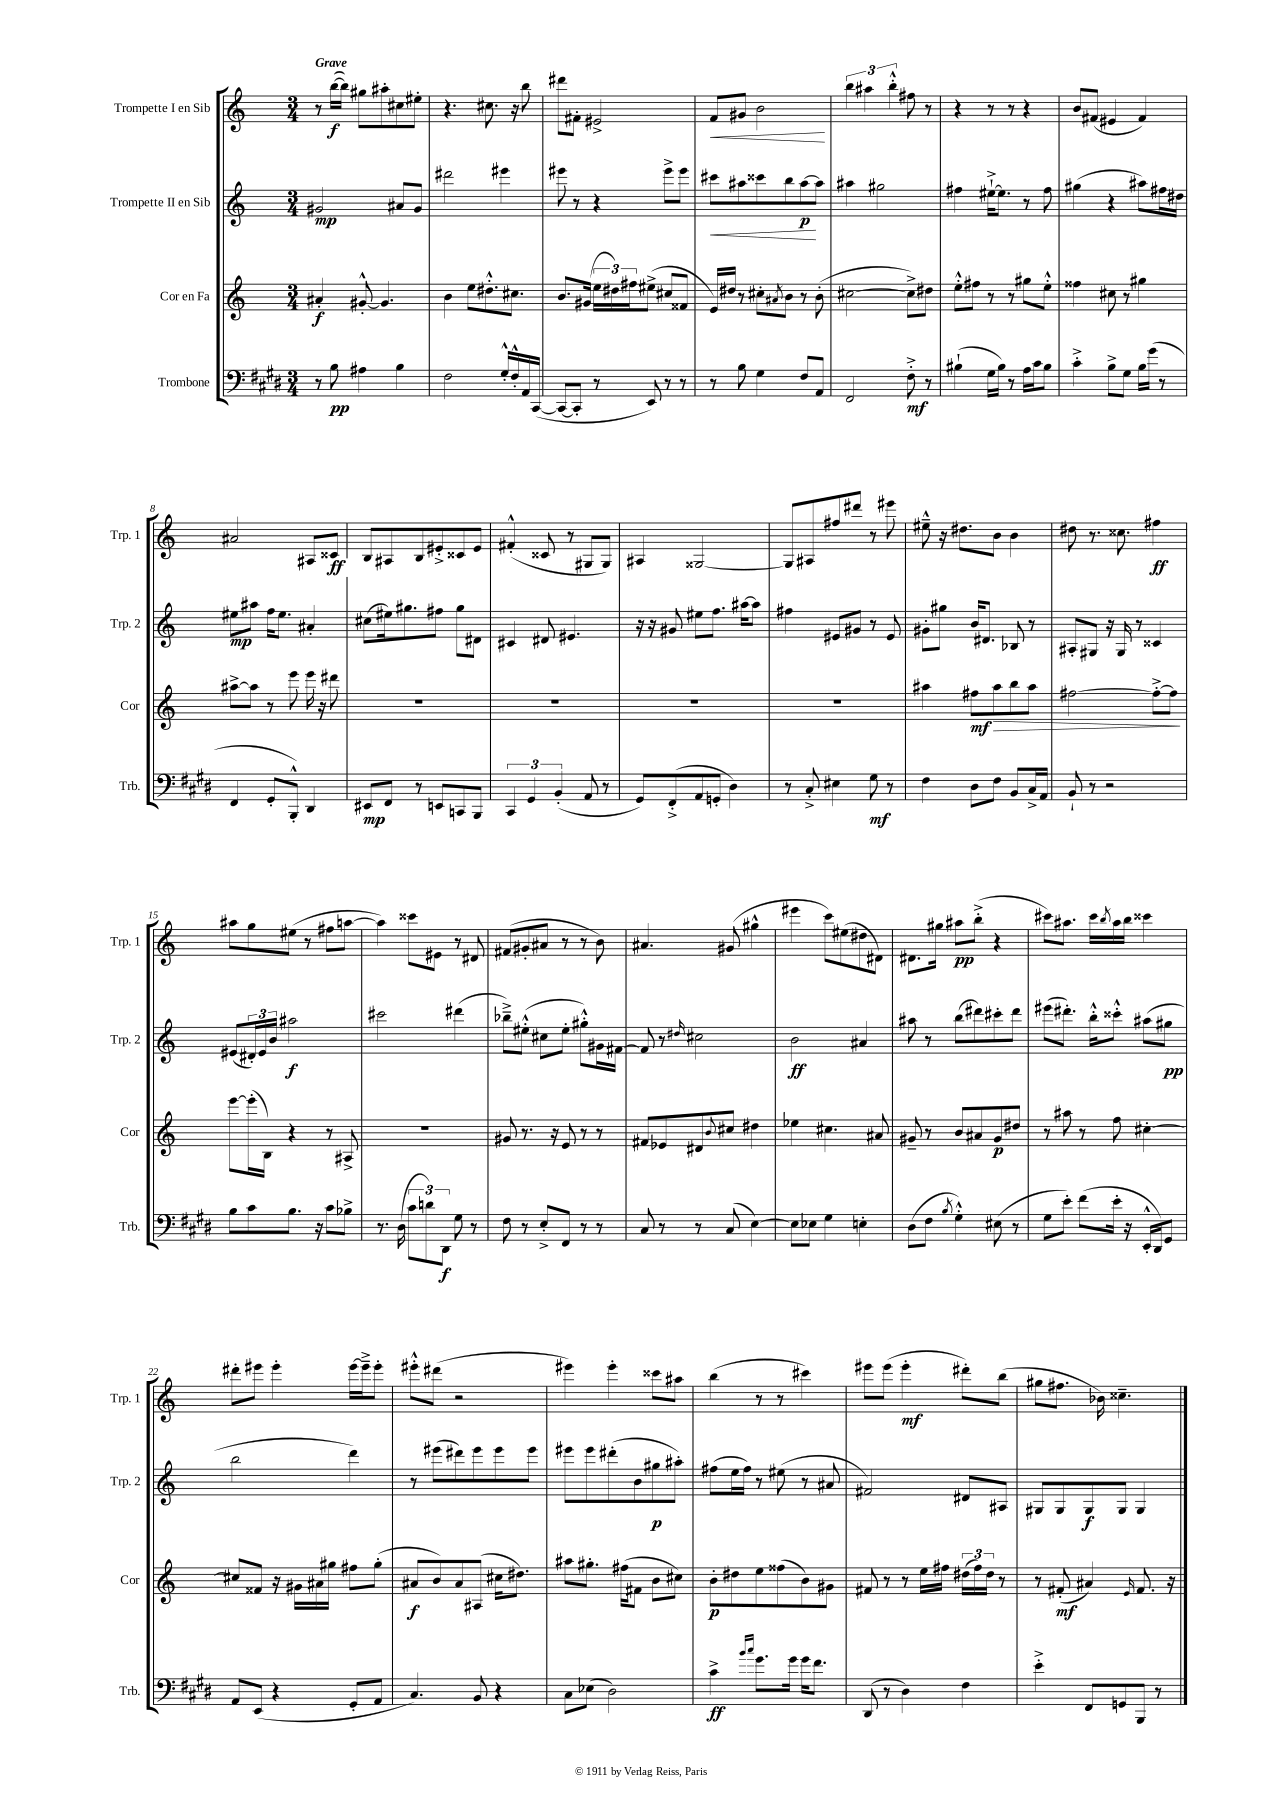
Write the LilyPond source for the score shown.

<<
\new StaffGroup <<
\new Staff = "s0" \with { instrumentName = "Trompette I en Sib" shortInstrumentName = "Trp. 1" } {
    \clef treble \key c \major \numericTimeSignature \time 3/4 \tempo "Grave"
    r8 b''16~\f( b''16) gis''8 ais''8-. cis''8 eis''8-. |
    r4. cis''8. r16 b''8 |
    dis'''8 fis'8-. eis'2-> |
    f'8\< gis'8 b'2\! |
    \tuplet 3/2 { b''4 ais''4 b''4-.-^ } fis''8 r8 |
    r4 r8 r8 r4 |
    b'8 fis'8( eis'4 fis'4) |
    ais'2 ais8 cisis'8\ff |
    b8 ais8 b8 eis'8-.-> cisis'8 eis'8 |
    fis'4-.-^( cisis'8 r8 gis8 gis8) |
    ais4 gisis2~ |
    gisis8 ais8 fis''8 dis'''8 r8 eis'''8 |
    eis''8---^ r16 dis''8. b'8 b'4 |
    dis''8 r8. cisis''8. fis''4\ff |
    ais''8 g''8 eis''8( r8 fis''8 a''8~ |
    a''4) cisis'''8 eis'8 r8 dis'8 |
    fis'8( gis'8-. ais'8 r8 r8 b'8) |
    ais'4. gis'8( gis''4-^ |
    eis'''4 c'''8) eis''8( dis''8 dis'8) |
    dis'8. gis''16 ais''8\pp b''8-.->( r4 |
    cis'''8) ais''8. cis'''16 \acciaccatura { b''8 } ais''16 b''16 cisis'''4 |
    dis'''8-. eis'''8 eis'''4-. eis'''16~ eis'''16---> eis'''8-. |
    eis'''8-.-^ dis'''8( r2 |
    eis'''4) eis'''4-. cisis'''8 ais''8 |
    b''4( r8 r8 cis'''4) |
    eis'''8 eis'''8( eis'''4-.\mf dis'''8-.) b''8( |
    gis''8 fis''8. bes'16) cisis''4.-- \bar "|." |
}
\new Staff = "s1" \with { instrumentName = "Trompette II en Sib" shortInstrumentName = "Trp. 2" } {
    \clef treble \key c \major \numericTimeSignature \time 3/4
    gis'2\mp ais'8 gis'8 |
    dis'''2 eis'''4 |
    eis'''8 r8 r4 eis'''8-> eis'''8 |
    cis'''8\< ais''8 cisis'''8 b''8 ais''8~\p\! ais''8 |
    ais''4 gis''2 |
    fis''4 eis''16~-!-> eis''8. r8 fis''8 |
    gis''4( r4 ais''8) fis''16 dis''16 |
    eis''8\mp ais''8 f''16 eis''8. ais'4-. |
    cis''8( eis''16) gis''8. fis''8 gis''8 dis'8 |
    cis'4 dis'8 eis'4. |
    r16 r16 gis'8 eis''8 f''8. ais''16~ ais''8 |
    fis''4 eis'8 gis'8 r8 eis'8 |
    gis'8-. gis''8 b'16 dis'8. bes8 r8 |
    ais8-. gis8 r16 gis16 r8 cisis'4 |
    eis'8( \tuplet 3/2 { dis'16-.) eis'16 b'16 } ais''2\f |
    cis'''2 dis'''4( |
    bes''8--->) eis''8-.-^( cis''8 eis''8-. gis''8-.-^) gis'16 fis'16~ |
    fis'8 r8 \grace { dis''16 } cis''2 |
    b'2\ff ais'4 |
    ais''8 r8 b''8( dis'''8) cis'''8-. dis'''8 |
    eis'''8( dis'''8.-.) b''16-.-^ cisis'''8-.-^ ais''8( gis''8\pp |
    b''2 d'''4) |
    r8 eis'''8( dis'''8) eis'''8 eis'''8 eis'''8 |
    eis'''8 eis'''8 dis'''8-.( b'8 gis''8\p ais''8-.) |
    fis''8( e''16 fis''16) r8 eis''8( r8 ais'8 |
    fis'2) dis'8 ais8 |
    gis8 gis8 gis8\f gis8 gis4 \bar "|." |
}
\new Staff = "s2" \with { instrumentName = "Cor en Fa" shortInstrumentName = "Cor" } {
    \clef treble \key c \major \numericTimeSignature \time 3/4
    ais'4-.\f gis'8~-.-^ gis'4. |
    b'4 e''8 dis''8.-.-^ cis''8. |
    b'8. gis'16( \tuplet 3/2 { e''16 dis''16) fis''16 } eis''8->( cis''8 fisis'8 |
    e'16) dis''16 r8 cis''8-. \acciaccatura { ais'8 } b'8 r8 b'8-.( |
    cis''2~ cis''8->) dis''8 |
    e''8-.-^ fis''8 r8 r8 gis''8 e''8-.-^ |
    fisis''4 cis''8 r8 gis''4 |
    ais''8~-> ais''8 r8 e'''8 e'''16 r16 dis'''8 |
    R2. |
    R2. |
    R2. |
    R2. |
    ais''4 fis''8\mf ais''8\> b''8 ais''8 |
    fis''2~ fis''8~-.-> fis''8\! |
    e'''8~ e'''16-.( b16) r4 r8 ais8-> |
    R2. |
    gis'8 r8. r16 e'8 r8 r8 |
    fis'8 ees'8 dis'8 \appoggiatura { b'8 } cis''8 dis''4 |
    ees''4 cis''4. ais'8 |
    gis'8-- r8 b'8 ais'8 gis'8\p dis''8 |
    r8 ais''8 r8 f''8 cis''4~-. |
    cis''8 fisis'8 r16 gis'16 ais'16 gis''16 fis''8 gis''8-.( |
    ais'8\f b'8) ais'8 ais8( cis''16 dis''8.) |
    ais''8 gis''8.-. fis''16( fis'8 b'8 cis''8) |
    b'8-.\p dis''8 e''8 fisis''8( b'8) gis'8 |
    fis'8 r8 r8 e''16 fis''16 \tuplet 3/2 { dis''16( fis''16) dis''16 } r8 |
    r8 fis'8-.\mf( ais'4) \grace { e'16 } fis'8. r16 \bar "|." |
}
\new Staff = "s3" \with { instrumentName = "Trombone" shortInstrumentName = "Trb." } {
    \clef bass \key e \major \numericTimeSignature \time 3/4
    r8 b8\pp ais4 b4 |
    fis2 gis16-.-^ fis16-.-^ a,16 cis,16~( |
    cis,8~ cis,8-. r8 e,8) r8 r8 |
    r8 b8 gis4 fis8 a,8 |
    fis,2 fis8-.->\mf r8 |
    bis4-!( gis16 bis16) r8 a16 cis'16 bis8 |
    cis'4-.-> b8-> gis8 b16 gis'16( r8 |
    fis,4 gis,8-. b,,8-.-^) dis,4 |
    eis,8\mp fis,8 r8 e,8 c,8 b,,8 |
    \tuplet 3/2 { cis,4 gis,4 b,4-.( } a,8 r8 |
    gis,8) fis,8-.->( a,8 g,8-. dis4) |
    r8 cis8-.-> eis4 gis8\mf r8 |
    fis4 dis8 fis8 b,8 cis16-> a,16 |
    b,8-! r8 r2 |
    b8 cis'8 b8. r16 cis'8 bes8-> |
    r8. dis16( \tuplet 3/2 { cis'8 d'8) dis,8\f } gis8 r8 |
    fis8 r8 e8-.-> fis,8 r8 r8 |
    cis8 r8 r8 cis8( e4~) |
    e8 ees8 gis4 e4-. |
    dis8( fis8 \acciaccatura { b8 } gis4-.-^) eis8( r8 |
    gis8 e'8-.) fis'8( e'16-. r16 e,16-.-^ dis,16) gis,8 |
    a,8 e,8( r4 gis,8-. a,8 |
    cis4.) b,8 r4 |
    cis8 ees8( dis2) |
    cis'4->\ff \grace { b'16 cis''16 } gis'8. gis'16 gis'16 fis'8. |
    dis,8( r8 dis4) fis4 |
    e'4-.-> fis,8 g,8 b,,8 r8 \bar "|." |
}
>>
>>
